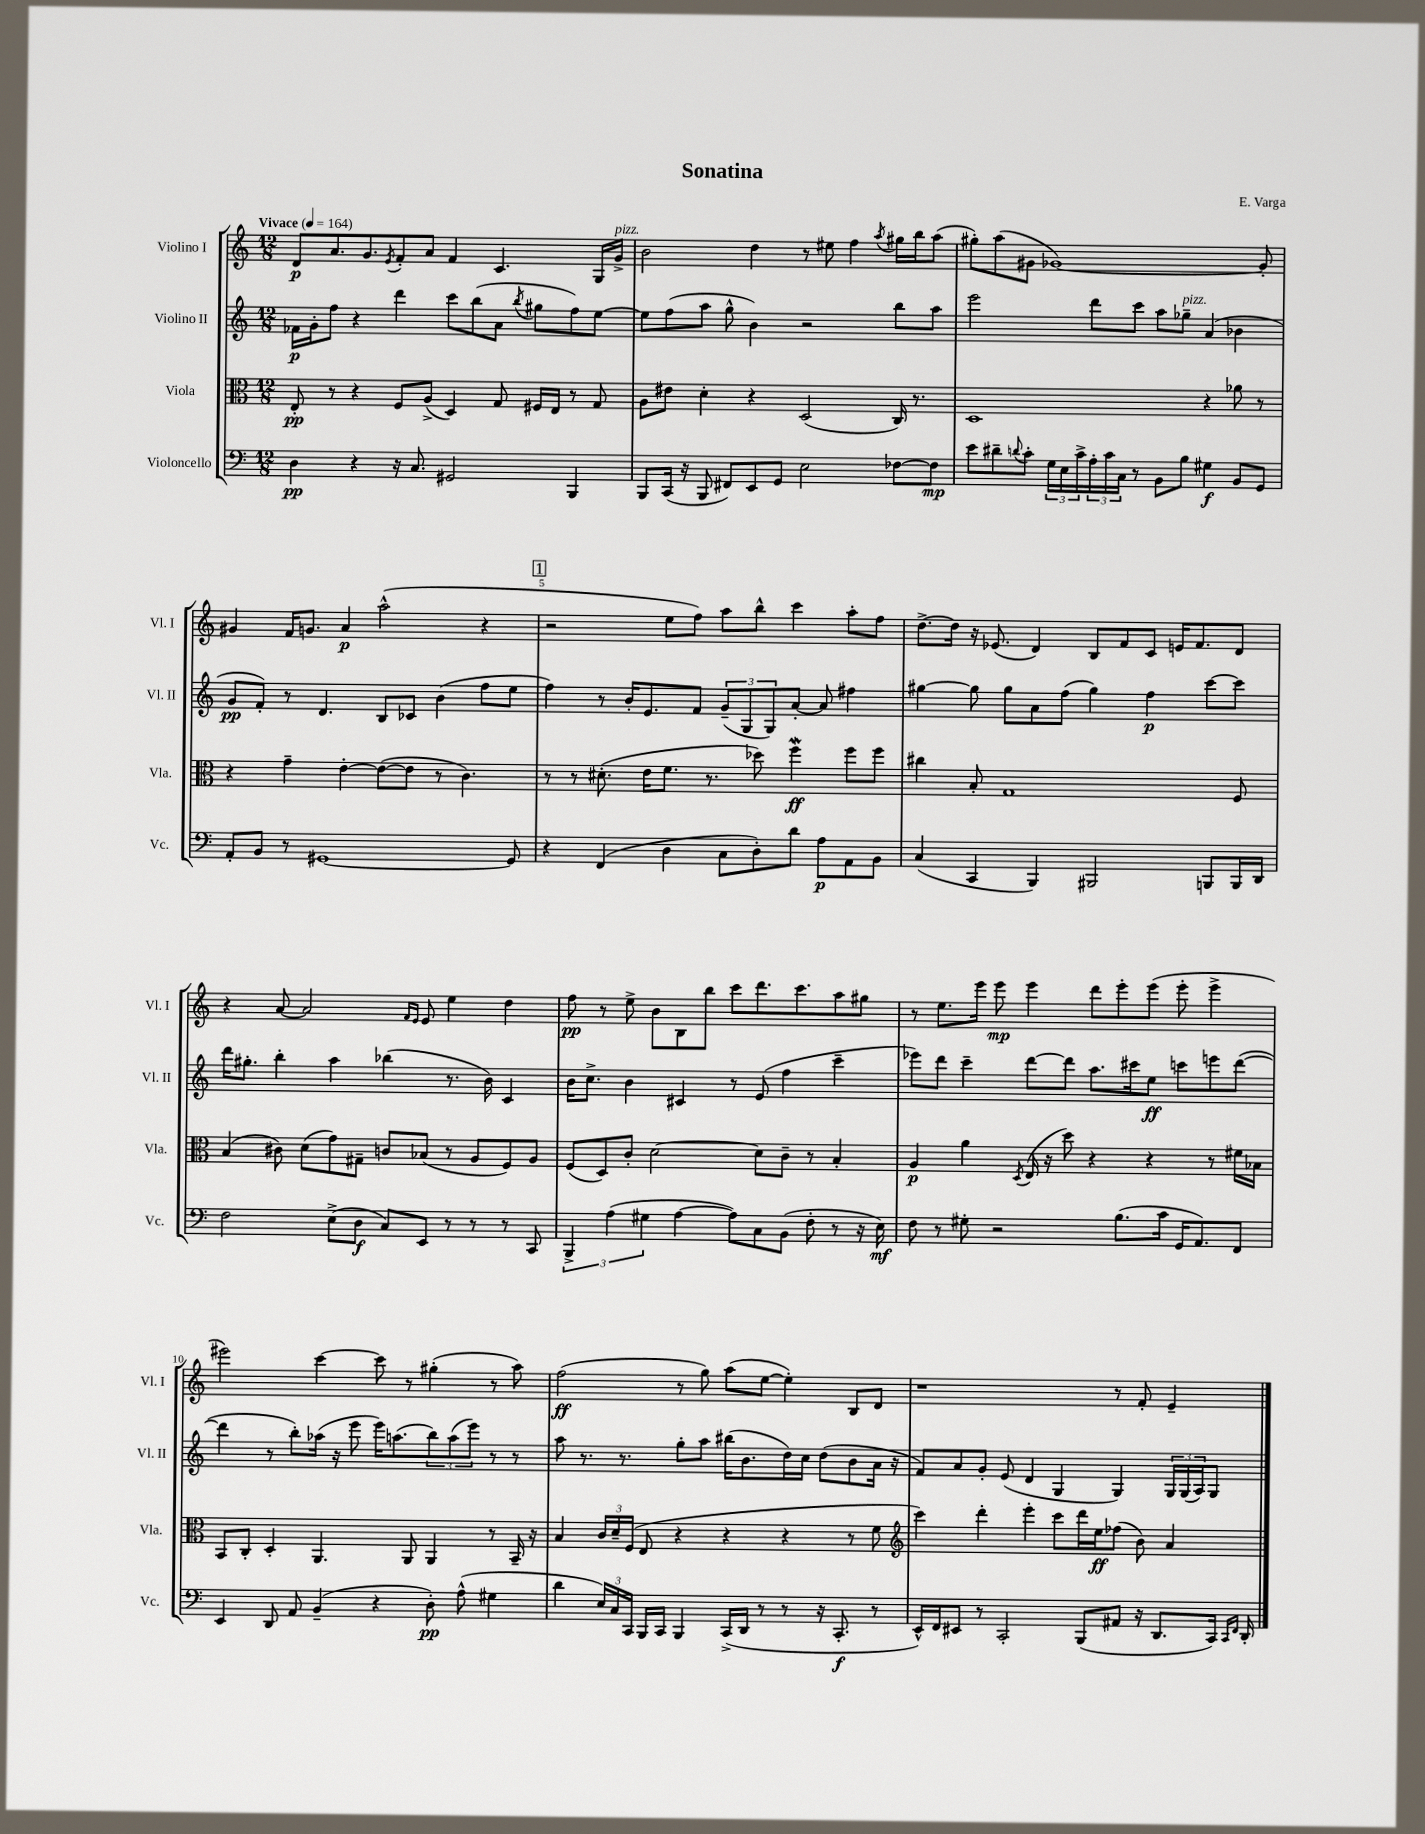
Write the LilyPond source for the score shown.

\header { title = "Sonatina" composer = "E. Varga" }
<<
\new StaffGroup <<
\new Staff = "s0" \with { instrumentName = "Violino I" shortInstrumentName = "Vl. I" } {
    \clef treble \key c \major \numericTimeSignature \time 12/8 \tempo "Vivace" 4 = 164
    d'8\p a'8. g'8. \acciaccatura { e'8 } f'8-. a'8 f'4 c'4. g16 g'16->^\markup { \italic "pizz." } |
    b'2 d''4 r8 eis''8 f''4 \acciaccatura { a''8 } gis''16 b''16 a''8( |
    gis''8-.) a''8( gis'8 ges'1~) ges'8-. |
    gis'4 f'16 g'8. a'4\p a''2-^( r4 |
    \mark \markup { \box "1" } r2 e''8 f''8) a''8 b''8-^ c'''4 a''8-. f''8 |
    d''8.~-> d''16 r16 ees'8.( d'4) b8 f'8 c'8 e'16 f'8. d'8 |
    r4 a'8~ a'2 \grace { f'16 e'16 } e'8 e''4 d''4 |
    f''8\pp r8 e''8-> b'8 b8 b''8 c'''8 d'''8. c'''8. a''8 gis''8 |
    r8 e''8. e'''16 e'''8\mp e'''4 d'''8 e'''8-. e'''8( e'''8-. e'''4-> |
    eis'''2) c'''4~ c'''8 r8 gis''4-.( r8 a''8) |
    f''2\ff( r8 g''8) a''8( e''8~ e''4-.) b8 d'8 |
    r1 r8 f'8-. e'4-- \bar "|." |
}
\new Staff = "s1" \with { instrumentName = "Violino II" shortInstrumentName = "Vl. II" } {
    \clef treble \key c \major \numericTimeSignature \time 12/8
    fes'16\p g'16-. f''8 r4 d'''4 c'''8 b''8( a'8 \acciaccatura { b''8 } gis''8 f''8) e''8~ |
    e''8 f''8( a''8 g''8-^ b'4) r2 b''8 a''8 |
    e'''2 d'''8 c'''8 a''8 ges''8--^\markup { \italic "pizz." } a'4( bes'4 |
    g'8\pp f'8-.) r8 d'4. b8 ces'8 b'4( f''8 e''8 |
    \mark \markup { \box "1" } f''4) r8 b'16-. e'8. f'8 \tuplet 3/2 { g'8--( g8 g8) } a'8~-. a'8 fis''4 |
    gis''4~ gis''8 gis''8 a'8 f''8( gis''4) f''4\p c'''8~ c'''8 |
    d'''16 gis''8.-. b''4-. a''4 bes''4( r8. b'16) c'4 |
    b'16 c''8.-> b'4 cis'4 r8 e'8( f''4 c'''4-- |
    ees'''8) d'''8 c'''4-- d'''8~ d'''8 a''8. cis'''16 e''8\ff c'''8 e'''8 d'''8~( |
    d'''4 r8 b''8-.) aes''16( r16 e'''8 e'''16) a''8.( \tuplet 3/2 { b''8) a''8( e'''8) } r8 r8 |
    a''8 r8. r8. g''8-. a''8 bis''16( b'8. d''16) c''16 d''8( b'8 a'16 r16 |
    f'8) a'8 g'8-. e'8( d'4 g4 g4) \tuplet 3/2 { g16 g16( a16) } g8 \bar "|." |
}
\new Staff = "s2" \with { instrumentName = "Viola" shortInstrumentName = "Vla." } {
    \clef alto \key c \major \numericTimeSignature \time 12/8
    e8-.\pp r8 r4 f8 a8->( d4) g8 fis16 e16 r8 g8 |
    a8 eis'8 d'4-. r4 d2( c16) r8. |
    d1 r4 aes'8 r8 |
    r4 g'4-- e'4~-. e'8~( e'8 r8 c'4.) |
    \mark \markup { \box "1" } r8 r8 dis'8.-.( e'16 f'8. r8. des''8) f''4\mordent\ff f''8 f''8 |
    cis''4 b8-. g1 f8 |
    b4( cis'8) d'8( g'8) gis8-- c'8 bes8( r8 a8 f8) a8 |
    f8( d8) c'8-. d'2~ d'8 c'8-- r8 b4-. |
    a4\p a'4 \acciaccatura { d8 } e16( r16 d''8) r4 r4 r8 fis'16 bes16 |
    b,8 c8-. d4-. a,4. a,8 a,4 r8 b,16-- r16 |
    b4 \tuplet 3/2 { c'16 d'16-- f16( } e8 r4 r4 r4 r8 f'8 |
    \clef treble c'''4) d'''4-. e'''4-. c'''8 d'''16 e''16\ff fes''8( b'8) a'4 \bar "|." |
}
\new Staff = "s3" \with { instrumentName = "Violoncello" shortInstrumentName = "Vc." } {
    \clef bass \key c \major \numericTimeSignature \time 12/8
    d4\pp r4 r16 c8. gis,2 b,,4 |
    b,,8 c,16( r16 b,,8 fis,8) e,8 g,8 e2 fes8~ fes8\mp |
    e'8 dis'8-- \appoggiatura { d'8 } c'8-. \tuplet 3/2 { g16 e16 c'16-> } \tuplet 3/2 { a16-. c'16 c16 } r8 b,8 b8 gis4\f b,8 g,8 |
    a,8-. b,8 r8 gis,1~ gis,8 |
    \mark \markup { \box "1" } r4 f,4( d4 c8 d8-.) d'8 a8\p a,8 b,8 |
    c4( c,4 b,,4) bis,,2 b,,8 b,,16 d,16 |
    f2 e8->( d8\f c8) e,8 r8 r8 r8 c,8 |
    \tuplet 3/2 { b,,4-> a4( gis4 } a4~ a8) c8 b,8( f8-. r8 r16 e16\mf) |
    f8 r8 gis8-. r2 b8.( c'16 g,16 a,8.) f,8 |
    e,4 d,8 a,8 b,4--( r4 d8-.\pp) a8-^( gis4 |
    d'4 \tuplet 3/2 { e16) c16 c,16 } b,,16 c,16 b,,4 c,16->( d,16 r8 r8 r16 c,8.-.\f r8 |
    e,16-^) f,16 eis,8 r8 c,2-. b,,8( ais,8 r16 d,8. c,16) \grace { c,16 f,16 } d,16-. \bar "|." |
}
>>
>>
\layout { \context { \Score \override BarNumber.break-visibility = ##(#f #t #t) barNumberVisibility = #(every-nth-bar-number-visible 5) } }
